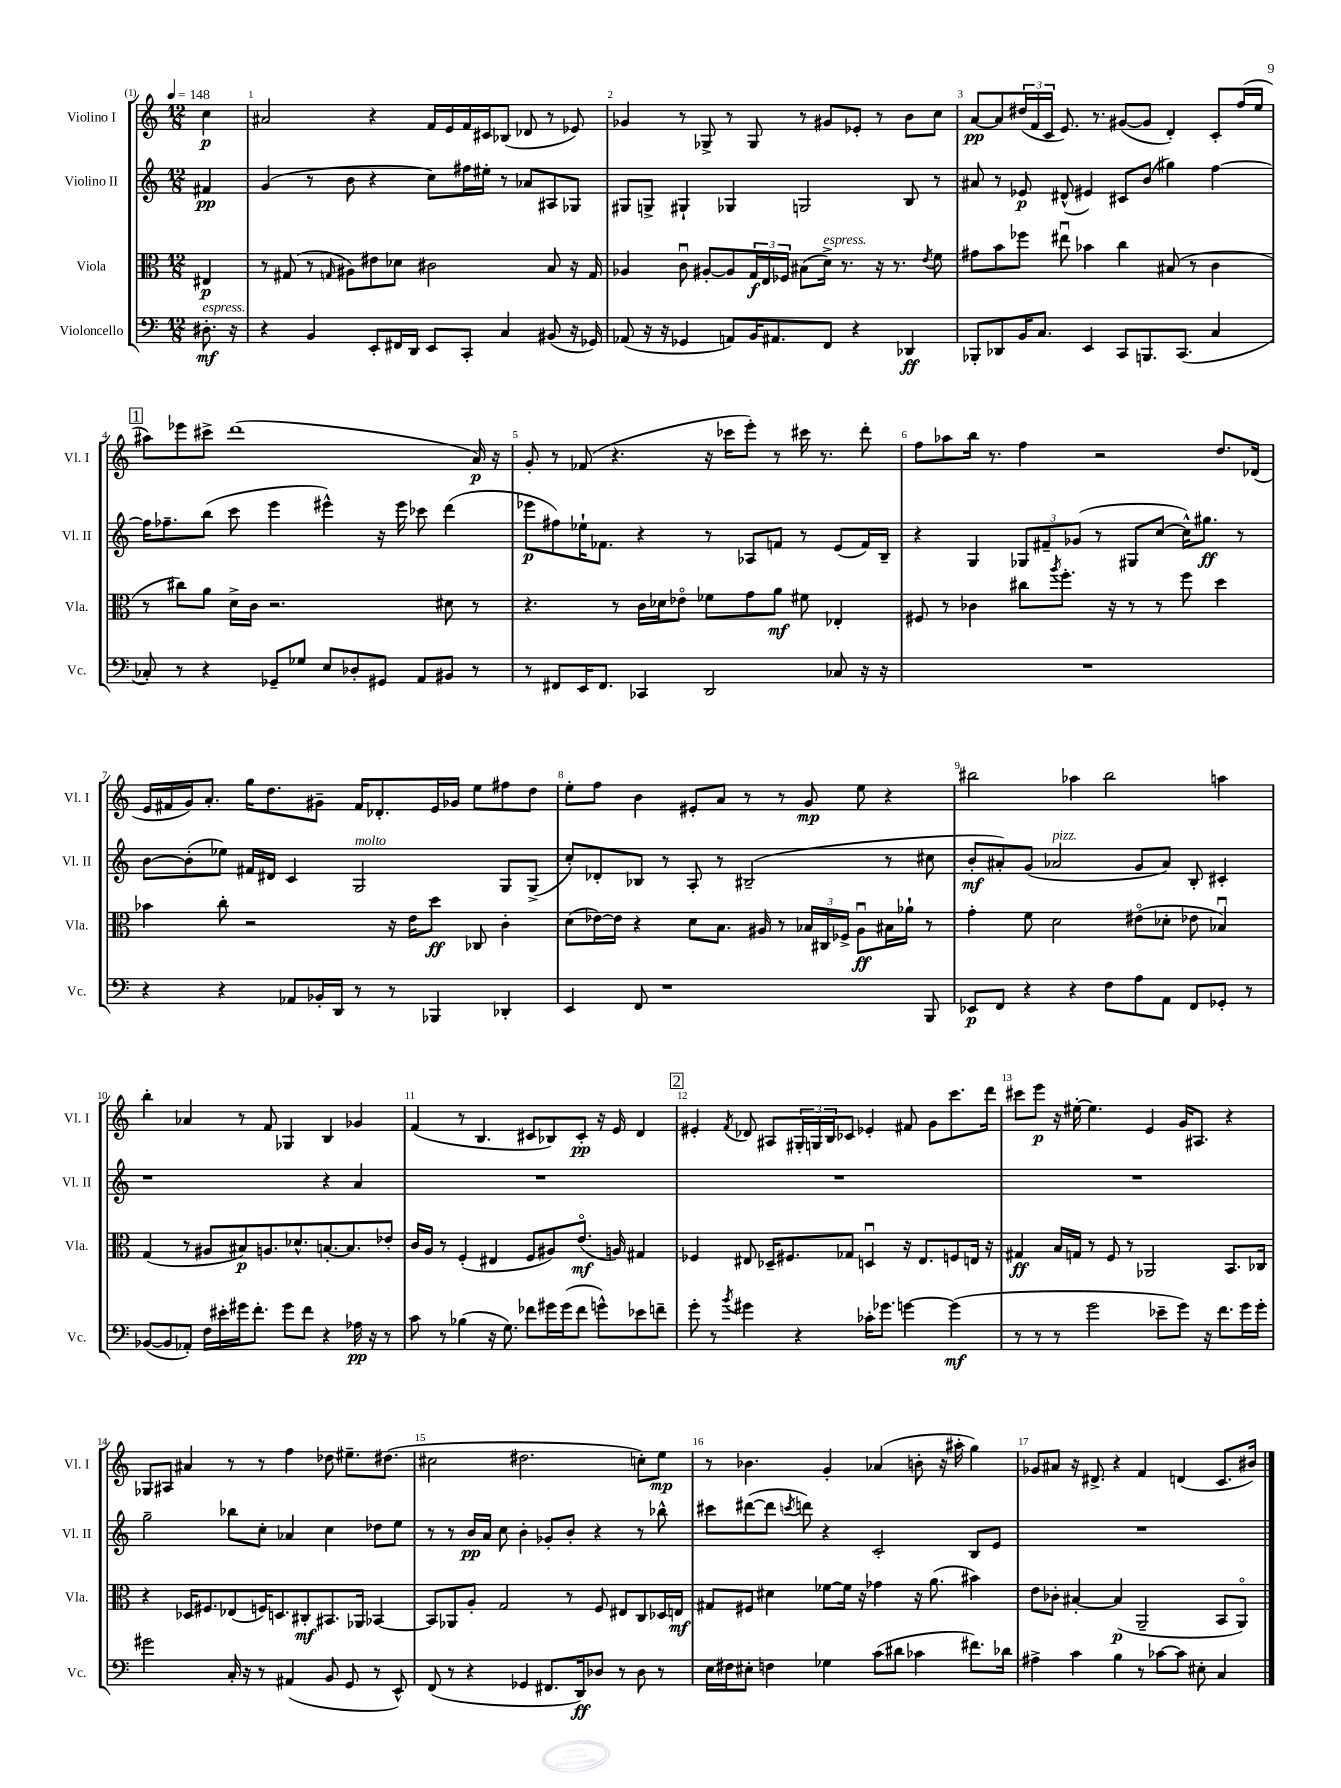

**kern	**kern	**kern	**kern
*staff4	*staff3	*staff2	*staff1
*clefF4	*clefC3	*clefG2	*clefG2
*k[]	*k[]	*k[]	*k[]
*M12/8	*M12/8	*M12/8	*M12/8
*MM148	*MM148	*MM148	*MM148
8.D#'	4E#	4f#	4cc
16r	.	.	.
=	=	=	=
4r	8r	(4g	2a#
.	(8G#	.	.
4BB	8r	8r	.
.	16qqG	.	.
.	8A#)	8b	.
8EE'	8e#	4r	4r
16FF#	8d-	.	.
16DD	.	.	.
8EE	2c#	8cc)	16f
.	.	.	16e
8CC'	.	16ff#	16f
.	.	16ee#'	16c#
4C	.	8r	(8B-
.	.	8a-	8d-
(8BB#	8B	8A#	8r
16r	16r	8G-	8e-)
16GG-)	16G	.	.
=	=	=	=
(8AA-	4A-	8G#	4g-
16r	.	8G^	.
16r	.	.	.
4GG-	8cu	4G#`	8r
.	[8A#'	.	8G-^
8AA)	8A#]	4G-	8r
16BB	24G	.	8G-
.	24E	.	.
8.AA#	.	.	.
.	24F-	.	.
.	(8B#	2G	8r
8FF	16d^)	.	8g#
.	8.r	.	.
4r	.	.	8e-'
.	16r	.	8r
.	8.r	.	.
4DD-	.	8B	8b
.	8qe	.	.
.	8f	8r	8cc
=	=	=	=
8BBB-'	8g#	8a#	[8a
8DD-	8b	8r	8a]
16BB	8ff-	8e-	(24dd#
.	.	.	24f
8.C	.	.	.
.	.	.	24c
.	8ee#u	(8d#^^	8.e)
4EE	4b-	4e#)	.
.	.	.	8.r
8CC	4cc	8c#	([8g#
8.BBB	.	(8b	8g#]
.	(8B#	4gg#)	4d')
(8.CC	.	.	.
.	8r	.	.
4C	4c	[4ff	8c'
.	.	.	(16ff
.	.	.	16ee
=	=	=	=
8C-')	8r	16ff]	8aa#)
.	.	8.ff-~	.
8r	8cc#)	.	8eee-
4r	8a	(8bb	8ccc#^
.	16d^	8ccc	(1ddd
.	16c	.	.
8GG-~	2.r	4eee	.
8G-	.	.	.
8E	.	4eee#^^)	.
8D-'	.	.	.
8GG#	.	16r	.
.	.	16eee#	.
8AA	.	8ccc-	.
8BB#	8d#	(4ddd	.
8r	8r	.	16a)
.	.	.	16r
=	=	=	=
8r	4.r	8eee-	8g'
8FF#	.	8ff#)	8r
16EE	.	16ee-`	(8f-
8.FF#	.	8.f-	.
.	8r	.	4.r
4CC-	16c	4r	.
.	16d-	.	.
.	8e-o	.	.
2DD	8f-	8r	16r
.	.	.	16ccc-
.	8g	8A-	8eee')
.	8a	8f	8r
.	8f#	8r	16ccc#
.	.	.	8.r
8C-	4E-'	(8e	.
16r	.	16f)	8ddd'
16r	.	16B~	.
=	=	=	=
1.r	8F#	4r	8ff
.	8r	.	8aa-
.	4c-	4G	16bb
.	.	.	8.r
.	8cc#	12G-	4ff
.	.	12f#~	.
.	8qaa	.	.
.	8.ff'	.	.
.	.	(12g-	.
.	.	8r	2r
.	16r	.	.
.	8r	8G#	.
.	8r	[8cc	.
.	8ff	16cc^^])	.
.	.	8.gg#	.
.	4dd	.	8.dd
.	.	8r	.
.	.	.	(16d-
=	=	=	=
4r	4b-	[8b	16e
.	.	.	16f#
.	.	(8b']	16g)
.	.	.	8.a'
4r	8cc'	8ee-)	.
.	2r	16f#	16gg
.	.	16d#	8.dd
8AA-	.	4c	.
16BB-'	.	.	8g#~
16DD	.	.	.
8r	.	2G	16f#
.	.	.	8.d-'
8r	16r	.	.
.	16e	.	.
4BBB-	8dd	.	16e
.	.	.	16g-
.	8C-	.	8ee
4DD-'	4c'	8G	8ff#
.	.	(8G^	8dd
=	=	=	=
4EE	(8d	8cc')	8ee'
.	[16e-)	8d-'	8ff
.	16e-]	.	.
8FF	4r	8B-	4b
1r	.	8r	.
.	8d	8A'	8e#'
.	8.B	8r	8a
.	.	(2B#~	8r
.	16A#	.	.
.	8r	.	8r
.	24B-	.	8g
.	24C#	.	.
.	24F-^	.	.
.	8A#u	.	8ee
.	16B#	8r	4r
.	16a-`	.	.
8BBB	8r	8cc#	.
=	=	=	=
8EE-	4g'	8b'	2bb#
8FF	.	8a#')	.
4r	8f	(8g	.
.	2d	2a-	.
4r	.	.	4aa-
8F	.	.	2bb#
8A	(8e#o	8g	.
8AA	8d-'	8a-)	.
8FF	8e-	8B'	.
8GG-'	4B-u)	4c#'	4aa
8r	.	.	.
=	=	=	=
([8BB-	(4G	1r	4bb'
8BB-]	.	.	.
8AA-')	8r	.	4a-
16F	8A#	.	.
16e#'	.	.	.
16g#	8B#)	.	8r
8.f'	.	.	.
.	8.A	.	8f
8g#	.	.	4G-
.	8.d-^^	.	.
8f	.	.	.
4r	[8.B'	4r	4B
.	8.B]	.	.
16A-	.	4a	4g-
16r	.	.	.
8r	8e-'	.	.
=	=	=	=
8c	16c	1.r	(4f
.	16A	.	.
8r	8r	.	.
(4B-	(4F'	.	8r
.	.	.	4.B
16r	4E#	.	.
8.G)	.	.	.
8f-	8F	.	8c#
16g#	8A#)	.	8B-)
(16g#	.	.	.
8f-	(8.eo	.	8c#'
8g^^)	.	.	16r
.	16A)	.	16e
8e-	4G#	.	4d
8f~	.	.	.
=	=	=	=
8g'	4F-	1.r	4e#'
8r	.	.	.
8qb	.	.	8qf
4g#	8E#	.	8d-
.	16D-~	.	8A#
.	8.F#	.	.
4r	.	.	24G#'
.	.	.	24G
.	.	.	24B
.	8G-	.	8c-
16c-'	4Du	.	4e-'
8.g-	.	.	.
[4g	16r	.	8f#
.	8.E#	.	.
.	.	.	8g
(4g]	8F	.	8.ccc
.	16E	.	.
.	16r	.	16ddd
=	=	=	=
8r	4G#	1.r	8ccc#
8r	.	.	8eee
8r	16B	.	16r
.	16G	.	[16ee#'
2g	8r	.	4.ee#]
.	8F	.	.
.	8r	.	.
.	2AA-	.	4e
8e-~	.	.	.
8g)	.	.	16g
.	.	.	8.A#
16r	.	.	.
8.f	.	.	.
.	8.BB	.	4r
16g	.	.	.
16g'	16C-	.	.
=	=	=	=
2g#	4r	2gg~	8G-
.	.	.	8A#
.	16D-	.	4a#
.	8.F#	.	.
16C'	(8E-	8bb-	8r
16r	.	.	.
8r	16F)	8cc'	8r
.	8.D	.	.
(4AA#	.	4a-	4ff
.	8C#'	.	.
8BB	8.BB#	4cc	8dd-
8GG	.	.	8.ee#~
.	16AA-	.	.
8r	[4BB-	8dd-	.
.	.	.	(8.dd#
8EE^^)	.	8ee	.
=	=	=	=
(8FF	8BB-]	8r	2cc#
8r	8AA-	8r	.
4r	8A'	16b	.
.	.	16a	.
.	2G	8cc	.
4GG-	.	4b'	2.dd#
8.FF#	.	8g-'	.
.	8r	8b'	.
16DD)	.	.	.
8D-	8F	4r	.
8r	8E#	.	.
8D-	8C	8r	8cc')
8r	16D-	8bb-^^	8ee
.	16E	.	.
=	=	=	=
16E	8G#	8ccc#	8r
16F#	.	.	.
8E#'	8F#	([8ddd#	4.b-
4F	4d#	8ddd#]	.
.	.	8qccc	.
.	.	8ddd)	.
4G-	[8f-	4r	4g'
.	16f-]	.	.
.	16r	.	.
(8c	4g-	2c'	(4a-
8d#	.	.	.
4c-	16r	.	8b'
.	(8.a	.	.
.	.	.	16r
.	.	.	16aa#'
8.f#)	4b#)	8B	4gg)
.	.	8e	.
16d-	.	.	.
=	=	=	=
4A#^	8e	1.r	8g-
.	8c-'	.	8a#
4c	[4B#'	.	16r
.	.	.	8.d#^
4B	(4B#]	.	4r
8r	2AA~	.	4f
[8c-	.	.	.
8c-]	.	.	(4d
8E#'	.	.	.
4C	8BB	.	8.c
.	8AAo)	.	.
.	.	.	16b#)
==	==	==	==
*-	*-	*-	*-
